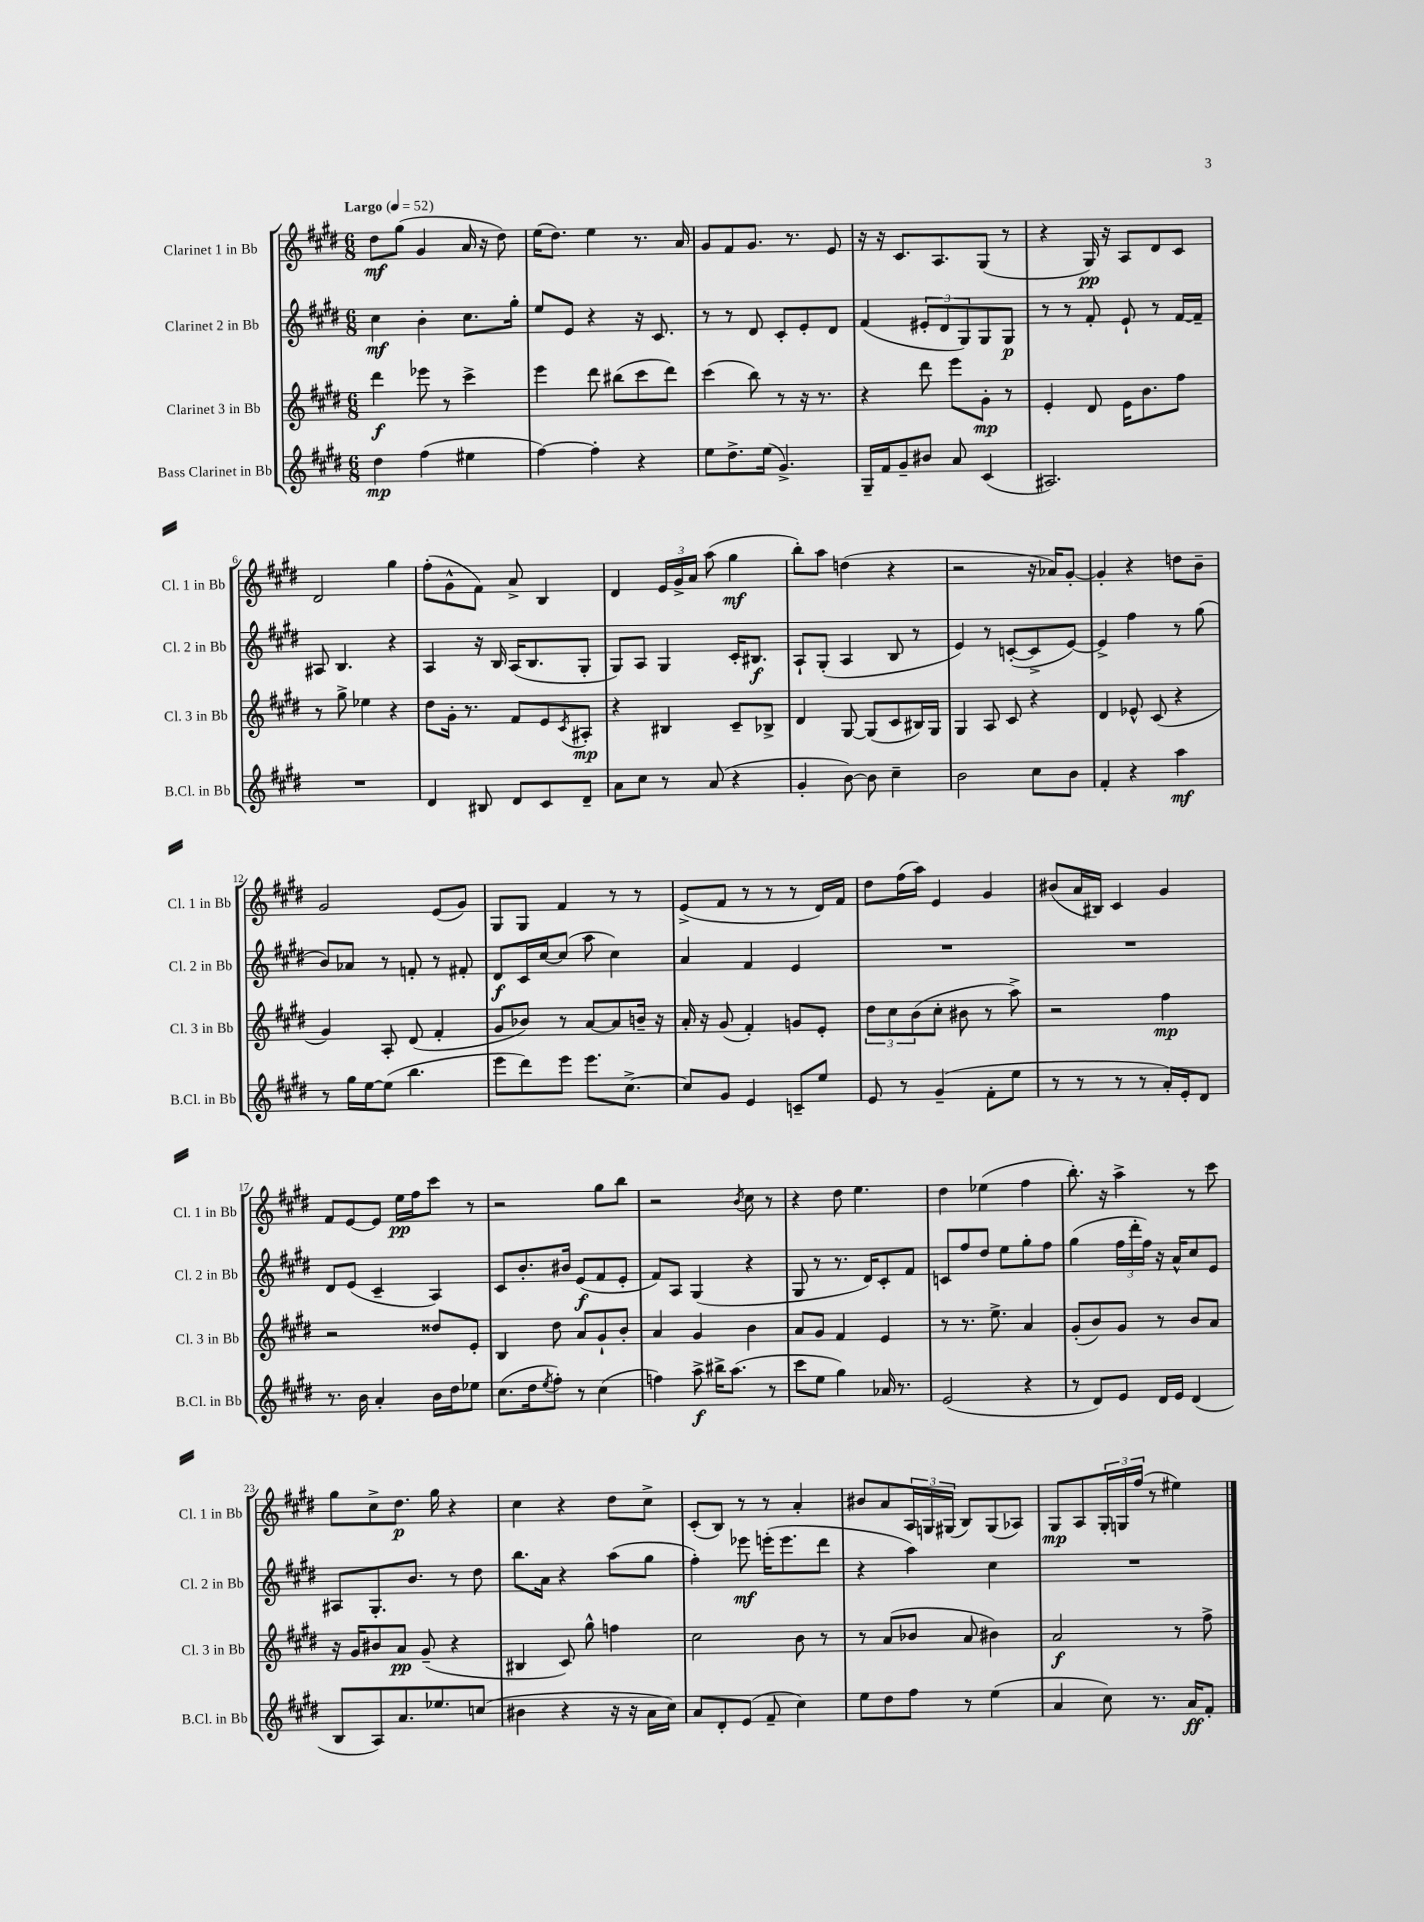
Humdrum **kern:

**kern	**dynam	**kern	**dynam	**kern	**dynam	**kern	**dynam
*part4	*part4	*part3	*part3	*part2	*part2	*part1	*part1
*staff4	*staff4	*staff3	*staff3	*staff2	*staff2	*staff1	*staff1
*I"Bass Clarinet in Bb	*	*I"Clarinet 3 in Bb	*	*I"Clarinet 2 in Bb	*	*I"Clarinet 1 in Bb	*
*I'B.Cl. in Bb	*	*I'Cl. 3 in Bb	*	*I'Cl. 2 in Bb	*	*I'Cl. 1 in Bb	*
*clefG2	*	*clefG2	*	*clefG2	*	*clefG2	*
*k[f#c#g#d#]	*	*k[f#c#g#d#]	*	*k[f#c#g#d#]	*	*k[f#c#g#d#]	*
*M6/8	*	*M6/8	*	*M6/8	*	*M6/8	*
*MM52	*	*MM52	*	*MM52	*	*MM52	*
=1	=1	=1	=1	=1	=1	=1	=1
!	!	!	!	!	!	!LO:TX:a:B:t=Largo	!
4dd#\	mp	4ddd#\	f	4cc#\	mf	8dd#\L	mf
.	.	.	.	.	.	(8gg#\J	.
(4ff#\	.	8eee-X\	.	4b'\	.	4g#/	.
.	.	8r	.	.	.	.	.
4ee#X\	.	4ccc#^\	.	8.cc#\L	.	16a/	.
.	.	.	.	.	.	16r	.
.	.	.	.	.	.	8dd#\)	.
.	.	.	.	16gg#'\Jk	.	.	.
=2	=2	=2	=2	=2	=2	=2	=2
[4ff#\)	.	4eee\	.	8ee/L	.	(16ee\KL	.
.	.	.	.	.	.	8.dd#\J)	.
.	.	.	.	8e/J	.	.	.
4ff#'\]	.	8ddd#\	.	4r	.	4ee\	.
.	.	(8bb#X\L	.	.	.	.	.
4r	.	8ccc#\	.	16r	.	8.r	.
.	.	.	.	8.c#/	.	.	.
.	.	8ddd#\J)	.	.	.	.	.
.	.	.	.	.	.	16a/	.
=3	=3	=3	=3	=3	=3	=3	=3
8ee\L	.	(4ccc#\	.	8r	.	8g#/L	.
8.dd#^\	.	.	.	8r	.	8f#/	.
.	.	8bb\)	.	8d#/	.	8.g#/J	.
(16ee\Jk	.	.	.	.	.	.	.
4.g#^/)	.	8r	.	8c#'/L	.	.	.
.	.	.	.	.	.	8.r	.
.	.	16r	.	8e'/	.	.	.
.	.	8.r	.	.	.	.	.
.	.	.	.	8d#/J	.	8e/	.
=4	=4	=4	=4	=4	=4	=4	=4
16G#~/LL	.	4r	.	(4f#/	.	16r	.
16f#/J	.	.	.	.	.	16r	.
8g#~/	.	.	.	.	.	8.c#/L	.
8b#X/J	.	8ddd#\	.	12e#X'/L	.	.	.
.	.	.	.	.	.	8.A/	.
.	.	.	.	12d#/	.	.	.
8a/	.	8eee\L	.	.	.	.	.
.	.	.	.	12G#/)	.	.	.
(4c#/	.	8g#'\J	mp	8G#/	.	(8G#/J	.
.	.	8r	.	8G#/J	p	8r	.
=5	=5	=5	=5	=5	=5	=5	=5
2.A#X/)	.	4e'/	.	8r	.	4r	.
.	.	.	.	8r	.	.	.
.	.	8d#/	.	8f#'/	.	16G#/)	pp
.	.	.	.	.	.	16r	.
.	.	16e\KL	.	8e`/	.	8A/L	.
.	.	8.b\	.	.	.	.	.
.	.	.	.	8r	.	8d#/	.
.	.	8ff#\J	.	[16f#/LL	.	8c#/J	.
.	.	.	.	16f#~/JJ]	.	.	.
!!LO:LB:g=z
=6	=6	=6	=6	=6	=6	=6	=6
2.r	.	8r	.	8A#X/	.	2d#/	.
.	.	8gg#^\	.	4.B/	.	.	.
.	.	4ee-X\	.	.	.	.	.
.	.	4r	.	4r	.	4gg#\	.
=7	=7	=7	=7	=7	=7	=7	=7
4d#/	.	8dd#\L	.	4A/	.	(8ff#'\L	.
.	.	16g#'\Jk	.	.	.	8g#^^\	.
.	.	8.r	.	.	.	.	.
8B#X/	.	.	.	16r	.	8f#\J)	.
.	.	.	.	16B/	.	.	.
8d#/L	.	8f#/L	.	(16A/KL	.	8a^/	.
.	.	.	.	8.B/	.	.	.
8c#/	.	8e/	.	.	.	4B/	.
.	.	8qc#/	.	.	.	.	.
8d#~/J	.	8A#X'/J	mp	8G#'/J	.	.	.
=8	=8	=8	=8	=8	=8	=8	=8
8a\L	.	4r	.	8G#/L)	.	4d#/	.
8cc#\J	.	.	.	8A/J	.	.	.
8r	.	4B#X/	.	4G#/	.	24e/LL	.
.	.	.	.	.	.	24g#^/	.
.	.	.	.	.	.	24a/JJ	.
(8a/	.	.	.	.	.	(8aa\	.
4r	.	8c#~/L	.	16c#'/KL	.	4gg#\	mf
.	.	.	.	8.B#X/J	f	.	.
.	.	8B-X^/J	.	.	.	.	.
=9	=9	=9	=9	=9	=9	=9	=9
4g#'/	.	4d#/	.	8A`/L	.	8bb'\L)	.
.	.	.	.	(8G#'/J	.	8aa\J	.
[8b\)	.	[8G#/	.	4A/	.	(4ddn\	.
8b\]	.	(8G#/L]	.	.	.	.	.
4cc#~\	.	8c#/	.	8B/	.	4r	.
.	.	16B#X/L)	.	8r	.	.	.
.	.	16G#/JJ	.	.	.	.	.
=10	=10	=10	=10	=10	=10	=10	=10
2b\	.	4G#/	.	4e/)	.	2r	.
.	.	8A/	.	8r	.	.	.
.	.	8c#/	.	([8cn'/L	.	.	.
8cc#\L	.	4r	.	8c^/]	.	16r	.
.	.	.	.	.	.	16a-X/KL)	.
8b\J	.	.	.	[8e/J)	.	[8g#'/J	.
=11	=11	=11	=11	=11	=11	=11	=11
4f#'/	.	4d#/	.	4e^/]	.	4g#'/]	.
4r	.	8e-X^^/	.	4ff#\	.	4r	.
.	.	(8c#/	.	.	.	.	.
4aa\	mf	4r	.	8r	.	8ddn\L	.
.	.	.	.	(8gg#\	.	8b~\J	.
!!LO:LB:g=z
=12	=12	=12	=12	=12	=12	=12	=12
8r	.	4g#/)	.	8b/L)	.	2g#/	.
16gg#\LL	.	.	.	8a-X/J	.	.	.
[16ee\J	.	.	.	.	.	.	.
(8ee\J]	.	8A'/	.	8r	.	.	.
4.bb\	.	(8d#/	.	8fn'/	.	.	.
.	.	4f#'/	.	8r	.	(8e/L	.
.	.	.	.	8f#X'/	.	8g#/J)	.
=13	=13	=13	=13	=13	=13	=13	=13
8eee\L	.	8g#/L	.	8d#/L	f	8G#/L	.
8ddd#\)	.	8b-X/J)	.	16c#/L	.	8G#/J	.
.	.	.	.	[16cc#/J	.	.	.
8eee\J	.	8r	.	(8cc#/J]	.	4f#/	.
8.eee\L	.	[8a/L	.	8aa\	.	.	.
.	.	8a/]	.	4cc#\)	.	8r	.
[8.cc#^\J	.	.	.	.	.	.	.
.	.	16bn~/Jk	.	.	.	8r	.
.	.	16r	.	.	.	.	.
=14	=14	=14	=14	=14	=14	=14	=14
8cc#/L]	.	16a'/	.	4a/	.	(8e^/L	.
.	.	16r	.	.	.	.	.
8g#/J	.	(8g#/	.	.	.	8f#/J	.
4e/	.	4f#'/)	.	4f#/	.	8r	.
.	.	.	.	.	.	8r	.
8cn~/L	.	8gn/L	.	4e/	.	8r	.
8ee/J	.	8e'/J	.	.	.	16d#/LL)	.
.	.	.	.	.	.	16f#/JJ	.
=15	=15	=15	=15	=15	=15	=15	=15
8e/	.	12dd#\L	.	2.r	.	8dd#\L	.
.	.	12cc#\	.	.	.	.	.
8r	.	.	.	.	.	(16ff#\L	.
.	.	(12b\	.	.	.	.	.
.	.	.	.	.	.	16aa\JJ)	.
(4g#~/	.	8cc#'\J	.	.	.	4e/	.
.	.	8b#X\	.	.	.	.	.
8f#'\L	.	8r	.	.	.	4g#/	.
8ee\J	.	8aa^\)	.	.	.	.	.
=16	=16	=16	=16	=16	=16	=16	=16
8r	.	2r	.	2.r	.	(8b#X/L	.
8r	.	.	.	.	.	16a/L	.
.	.	.	.	.	.	16B#X/JJ)	.
8r	.	.	.	.	.	4c#/	.
8r	.	.	.	.	.	.	.
16a'/LL)	.	4ff#\	mp	.	.	4g#/	.
16e'/J	.	.	.	.	.	.	.
8d#/J	.	.	.	.	.	.	.
!!LO:LB:g=z
=17	=17	=17	=17	=17	=17	=17	=17
8.r	.	2r	.	8d#/L	.	8f#/L	.
.	.	.	.	(8e/J	.	[8e/	.
16b\	.	.	.	.	.	.	.
4a'/	.	.	.	4c#~/	.	8e/J]	.
.	.	.	.	.	.	16ee\LL	pp
.	.	.	.	.	.	16ff#\J	.
16b\LL	.	8dd##X/L	.	4A/)	.	8ccc#\J	.
16dd#\J	.	.	.	.	.	.	.
8ee-X\J	.	8e'/J	.	.	.	8r	.
=18	=18	=18	=18	=18	=18	=18	=18
(8.cc#\L	.	4B/	.	8c#/L	.	2r	.
.	.	.	.	8.b'/	.	.	.
16dd#\k	.	.	.	.	.	.	.
8qee/	.	.	.	.	.	.	.
8ff#'\J)	.	8dd#\	.	.	.	.	.
.	.	.	.	16b#X/Jk	.	.	.
8r	.	8a/L	.	(8e/L	f	.	.
(4cc#\	.	8g#`/	.	8f#/	.	8gg#\L	.
.	.	8b'/J	.	8e'/J	.	8bb\J	.
=19	=19	=19	=19	=19	=19	=19	=19
4ffn\)	.	4a/	.	8f#/L)	.	2r	.
.	.	.	.	8A/J	.	.	.
8aa^\	f	4g#/	.	(4G#/	.	.	.
16bb#X^\KL	.	.	.	.	.	.	.
(8.aa\J	.	.	.	.	.	.	.
.	.	.	.	.	.	8qb/	.
.	.	4b\	.	4r	.	8cc#\	.
8r	.	.	.	.	.	8r	.
=20	=20	=20	=20	=20	=20	=20	=20
8ccc#\L	.	8a/L	.	8G#/	.	4r	.
8ee\J	.	8g#/J	.	8r	.	.	.
4gg#\)	.	4f#/	.	8.r	.	8dd#\	.
.	.	.	.	.	.	4.ee\	.
.	.	.	.	16d#/KL)	.	.	.
16a-X/	.	4e/	.	8c#'/	.	.	.
8.r	.	.	.	.	.	.	.
.	.	.	.	8f#/J	.	.	.
=21	=21	=21	=21	=21	=21	=21	=21
(2e/	.	8r	.	8cn/L	.	4dd#\	.
.	.	8.r	.	8ff#/	.	.	.
.	.	.	.	8dd#/J	.	(4ee-X\	.
.	.	8.ee^\	.	.	.	.	.
.	.	.	.	8ee\L	.	.	.
4r	.	4a/	.	8gg#'\	.	4ff#\	.
.	.	.	.	8ff#\J	.	.	.
=22	=22	=22	=22	=22	=22	=22	=22
8r	.	(8g#'/L	.	(4gg#\	.	8.bb'\)	.
8d#/L)	.	8b/)	.	.	.	.	.
.	.	.	.	.	.	16r	.
8e/J	.	8g#/J	.	24ff#\LL	.	4aa^\	.
.	.	.	.	24ddd#'\	.	.	.
.	.	.	.	24ff#\JJ)	.	.	.
16d#/LL	.	8r	.	16r	.	.	.
16e/JJ	.	.	.	16a^^/KL	.	.	.
(4d#/	.	8b/L	.	8cc#/	.	8r	.
.	.	8a/J	.	8e/J	.	8ccc#\	.
!!LO:LB:g=z
=23	=23	=23	=23	=23	=23	=23	=23
8B/L	.	16r	.	8A#X/L	.	8gg#\L	.
.	.	16g#/KL	.	.	.	.	.
8A/)	.	8b#X/	.	8.G#'/	.	8cc#^\	.
8.a/	.	8a/J	pp	.	.	8.dd#\J	p
.	.	.	.	8.b/J	.	.	.
.	.	(8g#~/	.	.	.	.	.
8.ee-X/	.	.	.	.	.	16gg#\	.
.	.	4r	.	8r	.	4r	.
(8ccn/J	.	.	.	8dd#\	.	.	.
=24	=24	=24	=24	=24	=24	=24	=24
4b#X\	.	4B#X/	.	8.bb\L	.	4cc#\	.
.	.	.	.	16a\Jk	.	.	.
4r	.	8c#/)	.	4r	.	4r	.
.	.	8gg#^^\	.	.	.	.	.
16r	.	4ffn\	.	(8aa\L	.	8dd#\L	.
16r	.	.	.	.	.	.	.
16a\LL	.	.	.	8gg#\J	.	8cc#^\J	.
16cc#\JJ)	.	.	.	.	.	.	.
=25	=25	=25	=25	=25	=25	=25	=25
8a/L	.	2cc#\	.	4ff#'\)	.	(8c#'/L	.
8d#'/	.	.	.	.	.	8B/J)	.
(8e/J	.	.	.	8eee-X\	mf	8r	.
8f#~/	.	.	.	(16eeen'\KL	.	8r	.
.	.	.	.	8.eee\	.	.	.
4cc#\)	.	8b\	.	.	.	4a'/	.
.	.	8r	.	8ddd#\J	.	.	.
=26	=26	=26	=26	=26	=26	=26	=26
8ee\L	.	8r	.	4r	.	8b#X/L	.
8dd#\	.	(8a/L	.	.	.	8a/	.
8ff#\J	.	8b-X/J	.	4aa\)	.	24A/L	.
.	.	.	.	.	.	24Gn/	.
.	.	.	.	.	.	(24G#X/JJ	.
8r	.	8a/	.	.	.	8B/L)	.
(4ee\	.	4b#X\)	.	4cc#\	.	(8G#/	.
.	.	.	.	.	.	8A-X/J)	.
=27	=27	=27	=27	=27	=27	=27	=27
4a/	.	2a/	f	2.r	.	8G#/L	mp
.	.	.	.	.	.	8A/	.
8cc#\)	.	.	.	.	.	24G#'/L	.
.	.	.	.	.	.	24Gn/	.
.	.	.	.	.	.	(24ff#/JJ	.
8.r	.	.	.	.	.	8r	.
.	.	8r	.	.	.	4ee#X\)	.
16a/KL	ff	.	.	.	.	.	.
8f#'/J	.	8ff#^\	.	.	.	.	.
==	==	==	==	==	==	==	==
*-	*-	*-	*-	*-	*-	*-	*-
